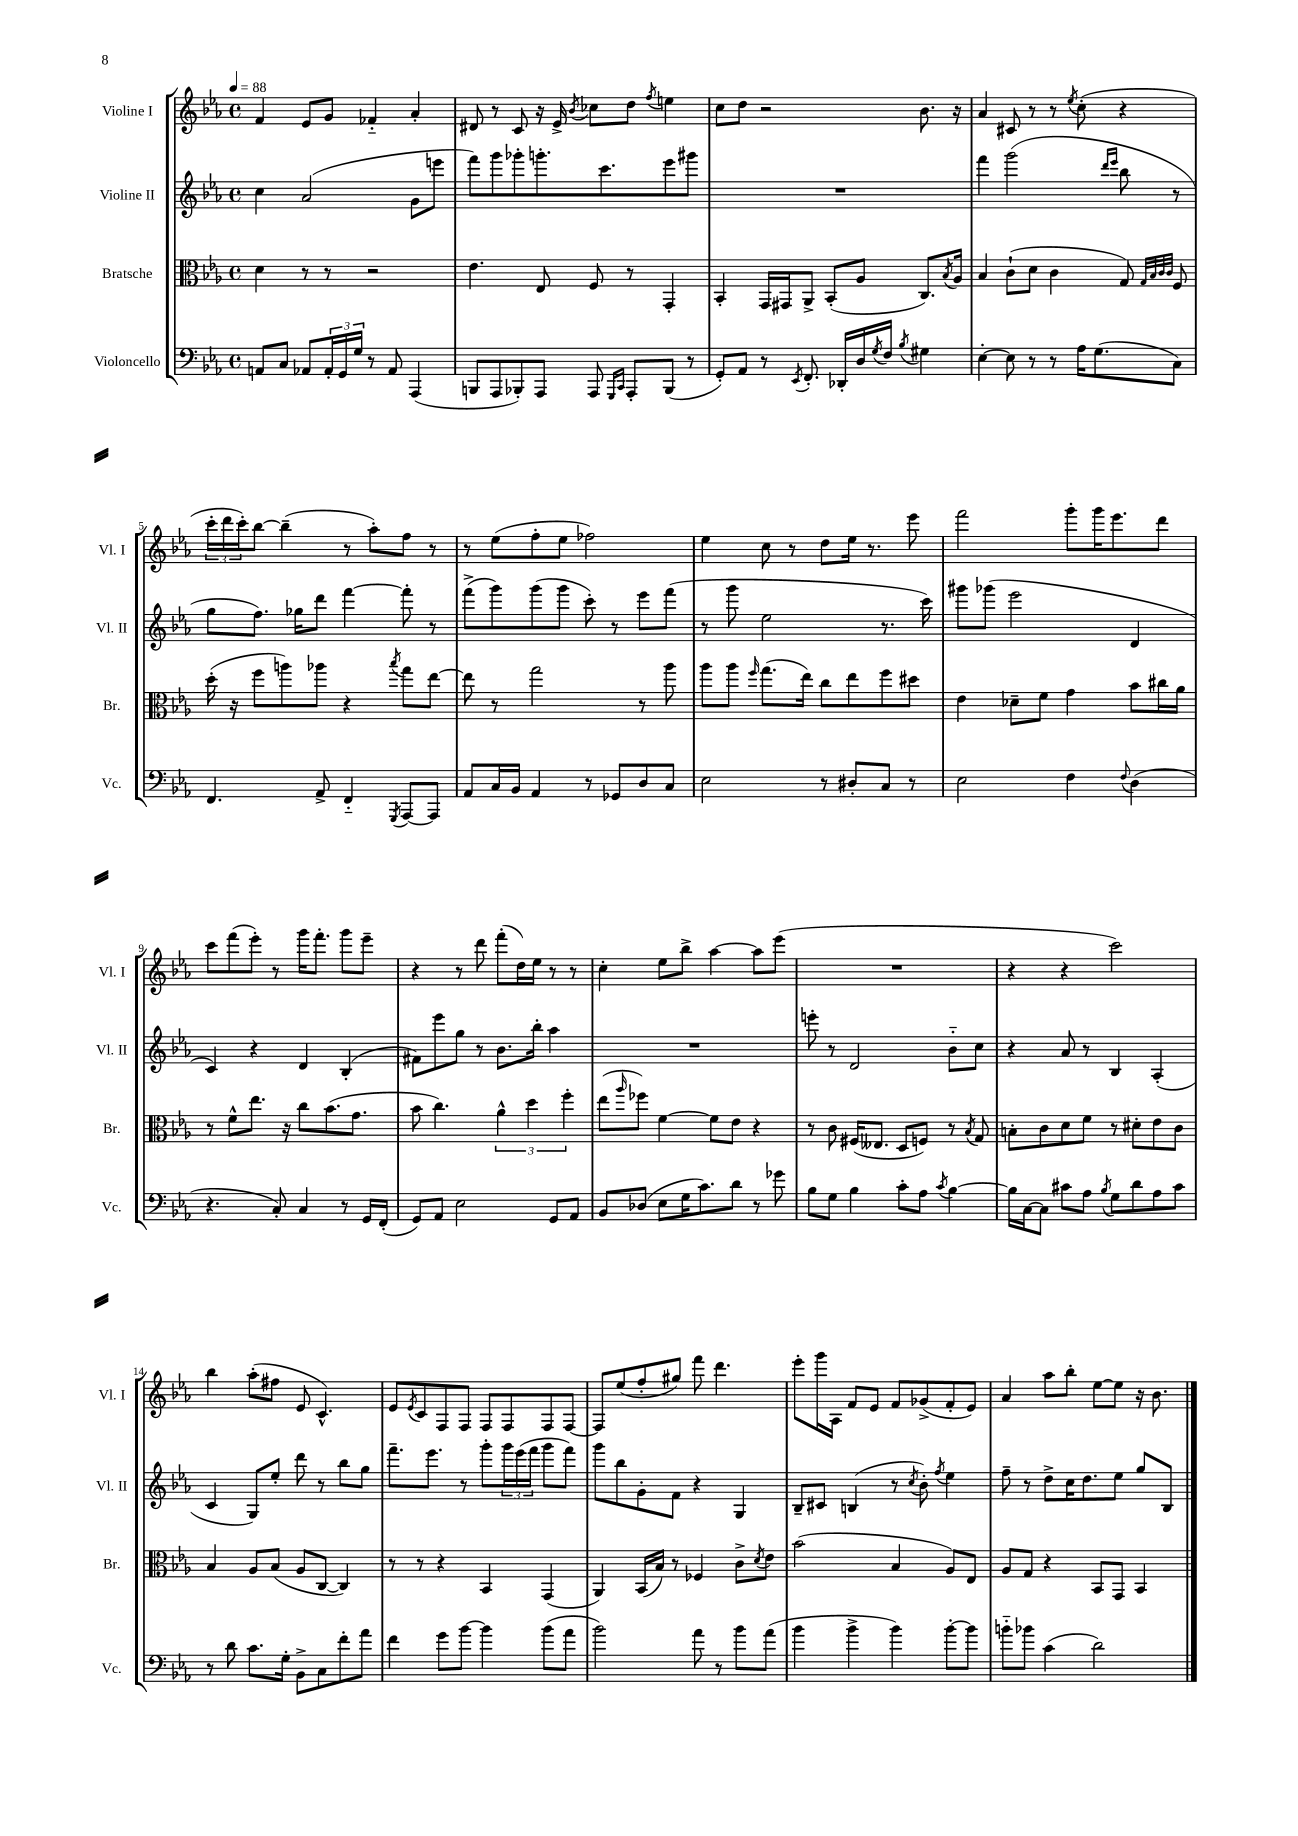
<<
\new StaffGroup <<
\new Staff = "s0" \with { instrumentName = "Violine I" shortInstrumentName = "Vl. I" } {
    \clef treble \key ees \major \defaultTimeSignature \time 4/4 \tempo 4 = 88
    f'4 ees'8 g'8 fes'4-_ aes'4-. |
    dis'8 r8 c'8 r16 ees'16-> \acciaccatura { bes'8 } ces''8 d''8 \acciaccatura { f''8 } e''4 |
    c''8 d''8 r2 bes'8. r16 |
    aes'4 cis'8 r8 r8 \acciaccatura { ees''8 } c''8-.( r4 |
    \tuplet 3/2 { c'''16-. d'''16 c'''16-.) } bes''8~ bes''4--( r8 aes''8-.) f''8 r8 |
    r8 ees''8( f''8-. ees''8 fes''2) |
    ees''4 c''8 r8 d''8 ees''16 r8. ees'''8 |
    f'''2 g'''8-. g'''16 ees'''8. d'''8 |
    c'''8 f'''8( ees'''8-.) r8 g'''16 f'''8.-. g'''8 ees'''8-- |
    r4 r8 d'''8 f'''8-.( d''16) ees''16 r8 r8 |
    c''4-. ees''8 bes''8-> aes''4~ aes''8 ees'''8( |
    R1 |
    r4 r4 c'''2) |
    bes''4 aes''8-.( fis''8 ees'8 c'4.-^) |
    ees'8 \acciaccatura { ees'8 } c'8 f8 f8 f8 f8 f8 f8~ |
    f8 ees''8( f''8-. gis''8) f'''8 d'''4. |
    ees'''8-. g'''16 aes16 f'8 ees'8 f'8 ges'8->( f'8-. ees'8) |
    aes'4 aes''8 bes''8-. ees''8~ ees''8 r16 bes'8. \bar "|." |
}
\new Staff = "s1" \with { instrumentName = "Violine II" shortInstrumentName = "Vl. II" } {
    \clef treble \key ees \major \defaultTimeSignature \time 4/4
    c''4 aes'2( g'8 e'''8 |
    f'''8) g'''8 ges'''8-. g'''8.-. c'''8. ees'''8 gis'''8 |
    R1 |
    f'''4 g'''2( \grace { d'''16 ees'''16 } bes''8 r8 |
    g''8 f''8.) ges''16 d'''8 f'''4~ f'''8-. r8 |
    f'''8->( g'''8) g'''8( g'''8 c'''8-.) r8 ees'''8 f'''8( |
    r8 g'''8 ees''2 r8. c'''16) |
    gis'''8 ges'''8( ees'''2 d'4 |
    c'4) r4 d'4 bes4-.( |
    fis'8) ees'''8 g''8 r8 bes'8. bes''16-. aes''4 |
    R1 |
    e'''8-. r8 d'2 bes'8-_ c''8 |
    r4 aes'8 r8 bes4 aes4-.( |
    c'4 g8) ees''8-. d'''8 r8 bes''8 g''8 |
    f'''8.-- ees'''8. r8 g'''8-. \tuplet 3/2 { g'''16 ees'''16( f'''16 } g'''8 f'''8) |
    g'''8 bes''8 g'8-. f'8 r4 g4 |
    bes8-- cis'8 b4( r8 \acciaccatura { c''8 } bes'8-.) \acciaccatura { f''8 } ees''4 |
    f''8-- r8 d''8-> c''16 d''8. ees''8 g''8 bes8 \bar "|." |
}
\new Staff = "s2" \with { instrumentName = "Bratsche" shortInstrumentName = "Br." } {
    \clef alto \key ees \major \defaultTimeSignature \time 4/4
    d'4 r8 r8 r2 |
    ees'4. ees8 f8 r8 g,4-. |
    bes,4-. g,16 gis,16 aes,8-> bes,8-.( aes8 c8.) \acciaccatura { bes8 } aes16 |
    bes4 c'8-!( d'8 c'4 g8) \grace { g32 bes32 c'32 c'32 } f8 |
    d''16-.( r16 f''8 a''8) aes''8 r4 \acciaccatura { bes''8 } g''8 ees''8~ |
    ees''8 r8 g''2 r8 aes''8 |
    aes''8 aes''8 \grace { f''16 } g''8.( ees''16) c''8 ees''8 f''8 dis''8 |
    ees'4 des'8-- f'8 g'4 bes'8 cis''16 aes'16 |
    r8 f'8-^ ees''8. r16 c''8 bes'8.( g'8. |
    bes'8 c''4.) \tuplet 3/2 { aes'4-^ d''4 f''4-. } |
    ees''8( \grace { aes''16 } fes''8) f'4~ f'8 ees'8 r4 |
    r8 c'8 fis16( eeses8. d8 f8) r8 \acciaccatura { bes8 } g8 |
    b8-. c'8 d'8 f'8 r8 dis'8-. ees'8 c'8 |
    bes4 aes8 bes8( aes8 c8~ c4) |
    r8 r8 r4 bes,4 g,4( |
    aes,4) bes,16( bes16) r8 fes4 c'8-> \acciaccatura { d'8 } ees'8 |
    bes'2( bes4 aes8) ees8 |
    aes8 g8 r4 bes,8 g,8 bes,4 \bar "|." |
}
\new Staff = "s3" \with { instrumentName = "Violoncello" shortInstrumentName = "Vc." } {
    \clef bass \key ees \major \defaultTimeSignature \time 4/4
    a,8 c8 aes,8 \tuplet 3/2 { aes,16-. g,16 g16 } r8 aes,8 aes,,4( |
    b,,8 aes,,8 bes,,8-.) aes,,8 aes,,8 \grace { g,,16 c,16 } aes,,8-. bes,,8( r8 |
    g,8-.) aes,8 r8 \acciaccatura { ees,8 } f,8.-. des,16-. d16 \acciaccatura { g8 } f16 \acciaccatura { bes8 } gis4 |
    ees4~-. ees8 r8 r8 aes16 g8.( c8) |
    f,4. aes,8-> f,4-_ \acciaccatura { g,,8 } aes,,8~ aes,,8 |
    aes,8 c16 bes,16 aes,4 r8 ges,8 d8 c8 |
    ees2 r8 dis8-. c8 r8 |
    ees2 f4 \appoggiatura { f8 } d4( |
    r4. c8-.) c4 r8 g,16 f,16-.( |
    g,8) aes,8 ees2 g,8 aes,8 |
    bes,8 des8( ees8 g16 c'8.) d'8 r8 ges'8 |
    bes8 g8 bes4 c'8-. aes8 \acciaccatura { c'8 } bes4~ |
    bes16 c16~ c8 cis'8 aes8 \acciaccatura { bes8 } g8 d'8 aes8 cis'8 |
    r8 d'8 c'8. g16-. bes,8-> c8 f'8-. aes'8 |
    f'4 g'8 bes'8~ bes'4 bes'8( aes'8 |
    bes'2) aes'8 r8 bes'8 aes'8( |
    bes'4 bes'4-> bes'4) bes'8~-. bes'8 |
    b'8-_ bes'8 c'4( d'2) \bar "|." |
}
>>
>>
